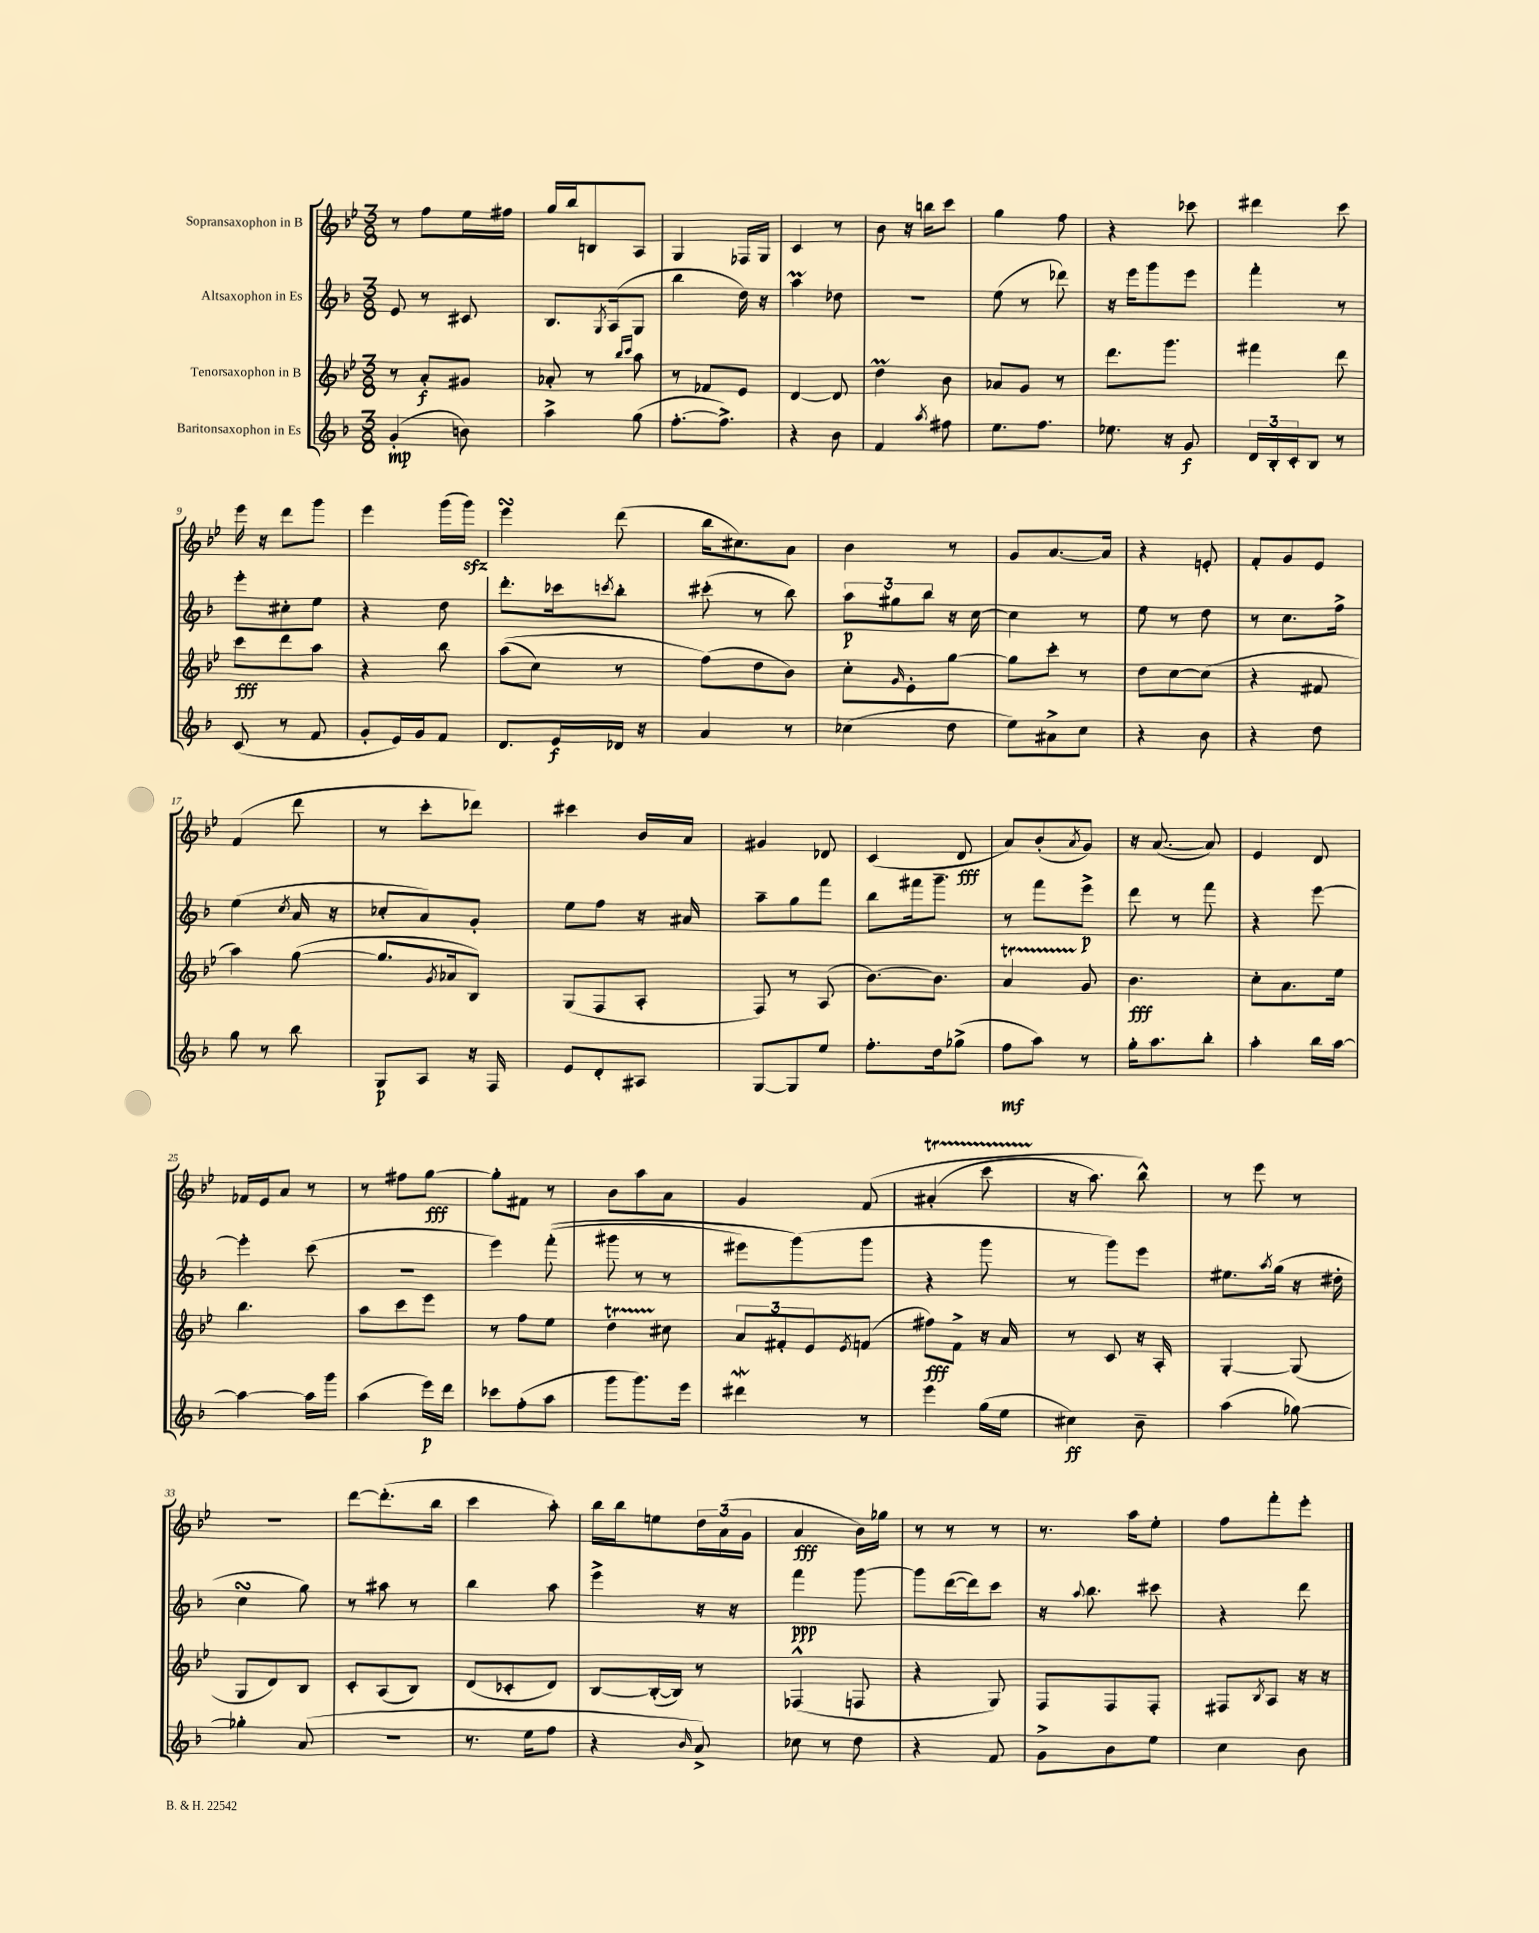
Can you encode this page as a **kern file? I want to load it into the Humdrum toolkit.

**kern	**dynam	**kern	**dynam	**kern	**dynam	**kern	**dynam
*part4	*part4	*part3	*part3	*part2	*part2	*part1	*part1
*staff4	*staff4	*staff3	*staff3	*staff2	*staff2	*staff1	*staff1
*I"Baritonsaxophon in Es	*	*I"Tenorsaxophon in B	*	*I"Altsaxophon in Es	*	*I"Sopransaxophon in B	*
*clefG2	*	*clefG2	*	*clefG2	*	*clefG2	*
*k[b-]	*	*k[b-e-]	*	*k[b-]	*	*k[b-e-]	*
*M3/8	*	*M3/8	*	*M3/8	*	*M3/8	*
=1	=1	=1	=1	=1	=1	=1	=1
(4g'/	mp	8r	.	8e/	.	8r	.
.	.	8a'/L	f	8r	.	8ff\L	.
8bn\)	.	8g#X/J	.	8c#X/	.	16ee-\L	.
.	.	.	.	.	.	16ff#X\JJ	.
=2	=2	=2	=2	=2	=2	=2	=2
4aa^\	.	8a-X'/	.	8.B-/L	.	16gg/LL	.
.	.	.	.	.	.	16bb-/J	.
.	.	8r	.	.	.	8Bn/	.
.	.	.	.	8qG/	.	.	.
.	.	.	.	(16A/k	.	.	.
.	.	16qqbb-/LL	.	.	.	.	.
.	.	16qqccc/JJ	.	.	.	.	.
(8gg\	.	8aa\	.	8G/J	.	8A/J	.
=3	=3	=3	=3	=3	=3	=3	=3
[8.ff'\L	.	8r	.	4bb-\	.	4G/	.
.	.	8f-X/L	.	.	.	.	.
8.ff^\J])	.	.	.	.	.	.	.
.	.	8e-/J	.	16dd\)	.	16F-X/LL	.
.	.	.	.	16r	.	16G/JJ	.
=4	=4	=4	=4	=4	=4	=4	=4
4r	.	[4d/	.	4aam\	.	4c/	.
8b-\	.	8d/]	.	8dd-X\	.	8r	.
=5	=5	=5	=5	=5	=5	=5	=5
4f/	.	4ddm\	.	4.r	.	8b-\	.
.	.	.	.	.	.	16r	.
.	.	.	.	.	.	16bbn\KL	.
8qaa/	.	.	.	.	.	.	.
8ff#X\	.	8b-\	.	.	.	8ccc\J	.
=6	=6	=6	=6	=6	=6	=6	=6
8.ee\L	.	8a-X/L	.	(8ee\	.	4gg\	.
.	.	8g/J	.	8r	.	.	.
8.ff\J	.	.	.	.	.	.	.
.	.	8r	.	8ddd-X\)	.	8ff\	.
=7	=7	=7	=7	=7	=7	=7	=7
8.ee-X\	.	8.ddd\L	.	16r	.	4r	.
.	.	.	.	16eee\KL	.	.	.
.	.	.	.	8ggg\	.	.	.
16r	.	8.ggg\J	.	.	.	.	.
8g/	f	.	.	8eee\J	.	8ccc-X\	.
=8	=8	=8	=8	=8	=8	=8	=8
24d/LL	.	4fff#X\	.	4fff'\	.	4ddd#X\	.
24B-'/	.	.	.	.	.	.	.
24c'/J	.	.	.	.	.	.	.
8B-/J	.	.	.	.	.	.	.
8r	.	8ddd\	.	8r	.	8ccc\	.
!!LO:LB:g=z
=9	=9	=9	=9	=9	=9	=9	=9
(8c/	.	8ccc\L	fff	8eee'\L	.	16eee-\	.
.	.	.	.	.	.	16r	.
8r	.	8ddd\	.	8cc#X'\	.	8ddd\L	.
8f/	.	8aa\J	.	8ee\J	.	8ggg\J	.
=10	=10	=10	=10	=10	=10	=10	=10
8g'/L	.	4r	.	4r	.	4eee-\	.
16e/L)	.	.	.	.	.	.	.
16g/J	.	.	.	.	.	.	.
8f/J	.	8bb-\	.	8dd\	.	(16ggg\LL	.
.	.	.	.	.	.	16gggzz\JJ)	.
=11	=11	=11	=11	=11	=11	=11	=11
8.d/L	.	((8aa\L	.	8.ddd'\L	.	4eee-sSSs\	.
.	.	8cc\J)	.	.	.	.	.
16e/L	f	.	.	16ccc-X\k	.	.	.
.	.	.	.	8qcccn/	.	.	.
16d-X/JJ	.	8r	.	8bb-'\J	.	(8ddd\	.
16r	.	.	.	.	.	.	.
=12	=12	=12	=12	=12	=12	=12	=12
4a/	.	(8ff\L)	.	(8ccc#X'\	.	16bb-\KL	.
.	.	.	.	.	.	8.cc#X\)	.
.	.	8dd\	.	8r	.	.	.
8r	.	8b-\J)	.	8bb-\)	.	8a\J	.
=13	=13	=13	=13	=13	=13	=13	=13
(4cc-X\	.	8cc'\L	.	12aa\L	p	4b-\	.
.	.	.	.	12gg#X\	.	.	.
.	.	16qqg/	.	.	.	.	.
.	.	8e-'\	.	.	.	.	.
.	.	.	.	12bb-\J	.	.	.
8dd\	.	[8gg\J	.	16r	.	8r	.
.	.	.	.	[16cc\	.	.	.
=14	=14	=14	=14	=14	=14	=14	=14
8ee\L)	.	8gg\L]	.	4cc\]	.	8g/L	.
8a#X^\	.	8ccc'\J	.	.	.	[8.a/	.
8cc\J	.	8r	.	8r	.	.	.
.	.	.	.	.	.	16a/Jk]	.
=15	=15	=15	=15	=15	=15	=15	=15
4r	.	8dd\L	.	8ee\	.	4r	.
.	.	[8cc\	.	8r	.	.	.
8b-\	.	(8cc\J]	.	8dd\	.	8en'/	.
=16	=16	=16	=16	=16	=16	=16	=16
4r	.	4r	.	8r	.	8f'/L	.
.	.	.	.	8.cc\L	.	8g/	.
8dd\	.	8f#X/	.	.	.	8e-/J	.
.	.	.	.	16ff^\Jk	.	.	.
!!LO:LB:g=z
=17	=17	=17	=17	=17	=17	=17	=17
8gg\	.	4aa\)	.	(4ee\	.	(4f/	.
8r	.	.	.	.	.	.	.
.	.	.	.	8qcc/	.	.	.
8bb-\	.	([8gg\	.	16a/	.	8ddd\	.
.	.	.	.	16r	.	.	.
=18	=18	=18	=18	=18	=18	=18	=18
8G/L	p	8.gg/L]	.	8cc-X'/L	.	8r	.
8A/J	.	.	.	8a/)	.	8ccc'\L	.
.	.	8qg/	.	.	.	.	.
.	.	16a-X/k	.	.	.	.	.
16r	.	8B-/J)	.	8g'/J	.	8ddd-X\J)	.
16F/	.	.	.	.	.	.	.
=19	=19	=19	=19	=19	=19	=19	=19
8e/L	.	(8G/L	.	8ee\L	.	4ccc#X\	.
8d'/	.	8F/	.	8ff\J	.	.	.
8A#X/J	.	8A'/J	.	16r	.	16b-/LL	.
.	.	.	.	16a#X/	.	16a/JJ	.
=20	=20	=20	=20	=20	=20	=20	=20
[8G/L	.	8F/)	.	8aa~\L	.	4g#X/	.
8G/]	.	8r	.	8gg\	.	.	.
8ee/J	.	(8A/	.	8fff\J	.	8d-X/	.
=21	=21	=21	=21	=21	=21	=21	=21
8.ff'\L	.	[8.b-\L)	.	8bb-\L	.	(4c/	.
.	.	.	.	16fff#X\k	.	.	.
16dd\k	.	8.b-\J]	.	8.ggg~\J	.	.	.
(8gg-X^\J	.	.	.	.	.	8d/	fff
=22	=22	=22	=22	=22	=22	=22	=22
8ff\L	mf	4at/	.	8r	.	8a/L)	.
8aa\J)	.	.	.	8fff\L	.	(8b-'/	.
.	.	.	.	.	.	8qa/	.
8r	.	8g/	.	8eee^\J	p	8g/J)	.
=23	=23	=23	=23	=23	=23	=23	=23
16gg'\KL	.	4.b-\	fff	8ddd\	.	16r	.
8.aa\	.	.	.	.	.	([8.a/	.
.	.	.	.	8r	.	.	.
8bb-'\J	.	.	.	8fff\	.	8a/])	.
=24	=24	=24	=24	=24	=24	=24	=24
4aa'\	.	8cc'\L	.	4r	.	4e-/	.
.	.	8.a\	.	.	.	.	.
16bb-\LL	.	.	.	[8eee\	.	8d/	.
[16aa\JJ	.	16ee-\Jk	.	.	.	.	.
!!LO:LB:g=z
=25	=25	=25	=25	=25	=25	=25	=25
4aa\_	.	4.bb-\	.	4eee'\]	.	16f-X/LL	.
.	.	.	.	.	.	16e-/J	.
.	.	.	.	.	.	8a/J	.
16aa\LL]	.	.	.	(8ccc\	.	8r	.
16ggg\JJ	.	.	.	.	.	.	.
=26	=26	=26	=26	=26	=26	=26	=26
(4aa\	.	8aa\L	.	4.r	.	8r	.
.	.	8ccc\	.	.	.	8ff#X\L	.
16eee\LL)	p	8eee-\J	.	.	.	[8gg\J	fff
16ddd\JJ	.	.	.	.	.	.	.
=27	=27	=27	=27	=27	=27	=27	=27
8ccc-X\L	.	8r	.	4eee\)	.	8gg'\L]	.
(8ff'\	.	8ff\L	.	.	.	8f#X\J	.
8aa\J	.	8ee-\J	.	((8fff'\	.	8r	.
=28	=28	=28	=28	=28	=28	=28	=28
8ggg\L	.	4ddt\	.	8ggg#X\	.	8b-\L	.
8.ggg\)	.	.	.	8r	.	8aa\	.
.	.	8cc#X\	.	8r	.	8a\J	.
16eee\Jk	.	.	.	.	.	.	.
=29	=29	=29	=29	=29	=29	=29	=29
4ddd#XW\	.	12a/L	.	8eee#X\L)	.	4g/	.
.	.	12f#X'/	.	.	.	.	.
.	.	.	.	(8ggg\)	.	.	.
.	.	12e-/	.	.	.	.	.
.	.	8qe-/	.	.	.	.	.
8r	.	(8fn/J	.	8ggg\J	.	(8f/	.
=30	=30	=30	=30	=30	=30	=30	=30
4eee\	.	8ff#X\L)	fff	4r	.	(4a#Xt'/	.
.	.	8f^\J	.	.	.	.	.
(16gg\LL	.	16r	.	8ggg\	.	8cccTTT\	.
16ee\JJ	.	16a/	.	.	.	.	.
=31	=31	=31	=31	=31	=31	=31	=31
4cc#X\)	ff	8r	.	8r	.	16r	.
.	.	.	.	.	.	8.aa\)	.
.	.	8c/	.	8ggg\L)	.	.	.
8b-~\	.	16r	.	8eee\J	.	8bb-^^\)	.
.	.	16A'/	.	.	.	.	.
=32	=32	=32	=32	=32	=32	=32	=32
(4aa\	.	[4G'/	.	8.ee#X\L	.	8r	.
.	.	.	.	.	.	8eee-\	.
.	.	.	.	8qaa/	.	.	.
.	.	.	.	(16gg\Jk	.	.	.
[8gg-X\)	.	(8G/]	.	16r	.	8r	.
.	.	.	.	16dd#X'\	.	.	.
!!LO:LB:g=z
=33	=33	=33	=33	=33	=33	=33	=33
4gg-X'\]	.	8G/L	.	4ccsSSS\	.	4.r	.
.	.	8d/)	.	.	.	.	.
(8a/	.	8B-/J	.	8gg\)	.	.	.
=34	=34	=34	=34	=34	=34	=34	=34
4.r	.	8c'/L	.	8r	.	[8ddd\L	.
.	.	(8A/	.	8aa#X\	.	(8.ddd'\]	.
.	.	8B-/J)	.	8r	.	.	.
.	.	.	.	.	.	16bb-\Jk	.
=35	=35	=35	=35	=35	=35	=35	=35
8.r	.	(8d/L	.	4bb-\	.	4ccc\	.
.	.	8c-X'/	.	.	.	.	.
16ee\KL	.	.	.	.	.	.	.
8ff\J	.	8d/J)	.	8aa\	.	8aa'\)	.
=36	=36	=36	=36	=36	=36	=36	=36
4r	.	[8B-/L	.	4eee^\	.	16bb-\LL	.
.	.	.	.	.	.	16bb-\J	.
.	.	(16B-'/L_	.	.	.	8een\	.
.	.	16B-/JJ])	.	.	.	.	.
16qqb-/	.	.	.	.	.	.	.
8a^/)	.	8r	.	16r	.	24dd\L	.
.	.	.	.	.	.	(24a\	.
.	.	.	.	16r	.	.	.
.	.	.	.	.	.	24g\JJ	.
=37	=37	=37	=37	=37	=37	=37	=37
8cc-X\	.	(4F-X^^/	.	4fff\	ppp	4a/	fff
8r	.	.	.	.	.	.	.
8dd\	.	8Fn/	.	[8ggg\	.	16b-\LL)	.
.	.	.	.	.	.	16gg-X\JJ	.
=38	=38	=38	=38	=38	=38	=38	=38
4r	.	4r	.	8ggg\L]	.	8r	.
.	.	.	.	([16ddd\L	.	8r	.
.	.	.	.	16ddd\J])	.	.	.
8f/	.	8G/)	.	8ccc\J	.	8r	.
=39	=39	=39	=39	=39	=39	=39	=39
8g^\L	.	8F/L	.	16r	.	8.r	.
.	.	.	.	8qqaa/	.	.	.
.	.	.	.	8.bb-\	.	.	.
8b-\	.	8F/	.	.	.	.	.
.	.	.	.	.	.	16aa\KL	.
8ee\J	.	8F'/J	.	8ccc#X\	.	8ee-'\J	.
=40	=40	=40	=40	=40	=40	=40	=40
4cc\	.	8F#X/L	.	4r	.	8ff\L	.
.	.	8qB-/	.	.	.	.	.
.	.	8A/J	.	.	.	8fff'\	.
8b-\	.	16r	.	8ddd\	.	8eee-'\J	.
.	.	16r	.	.	.	.	.
==	==	==	==	==	==	==	==
*-	*-	*-	*-	*-	*-	*-	*-
